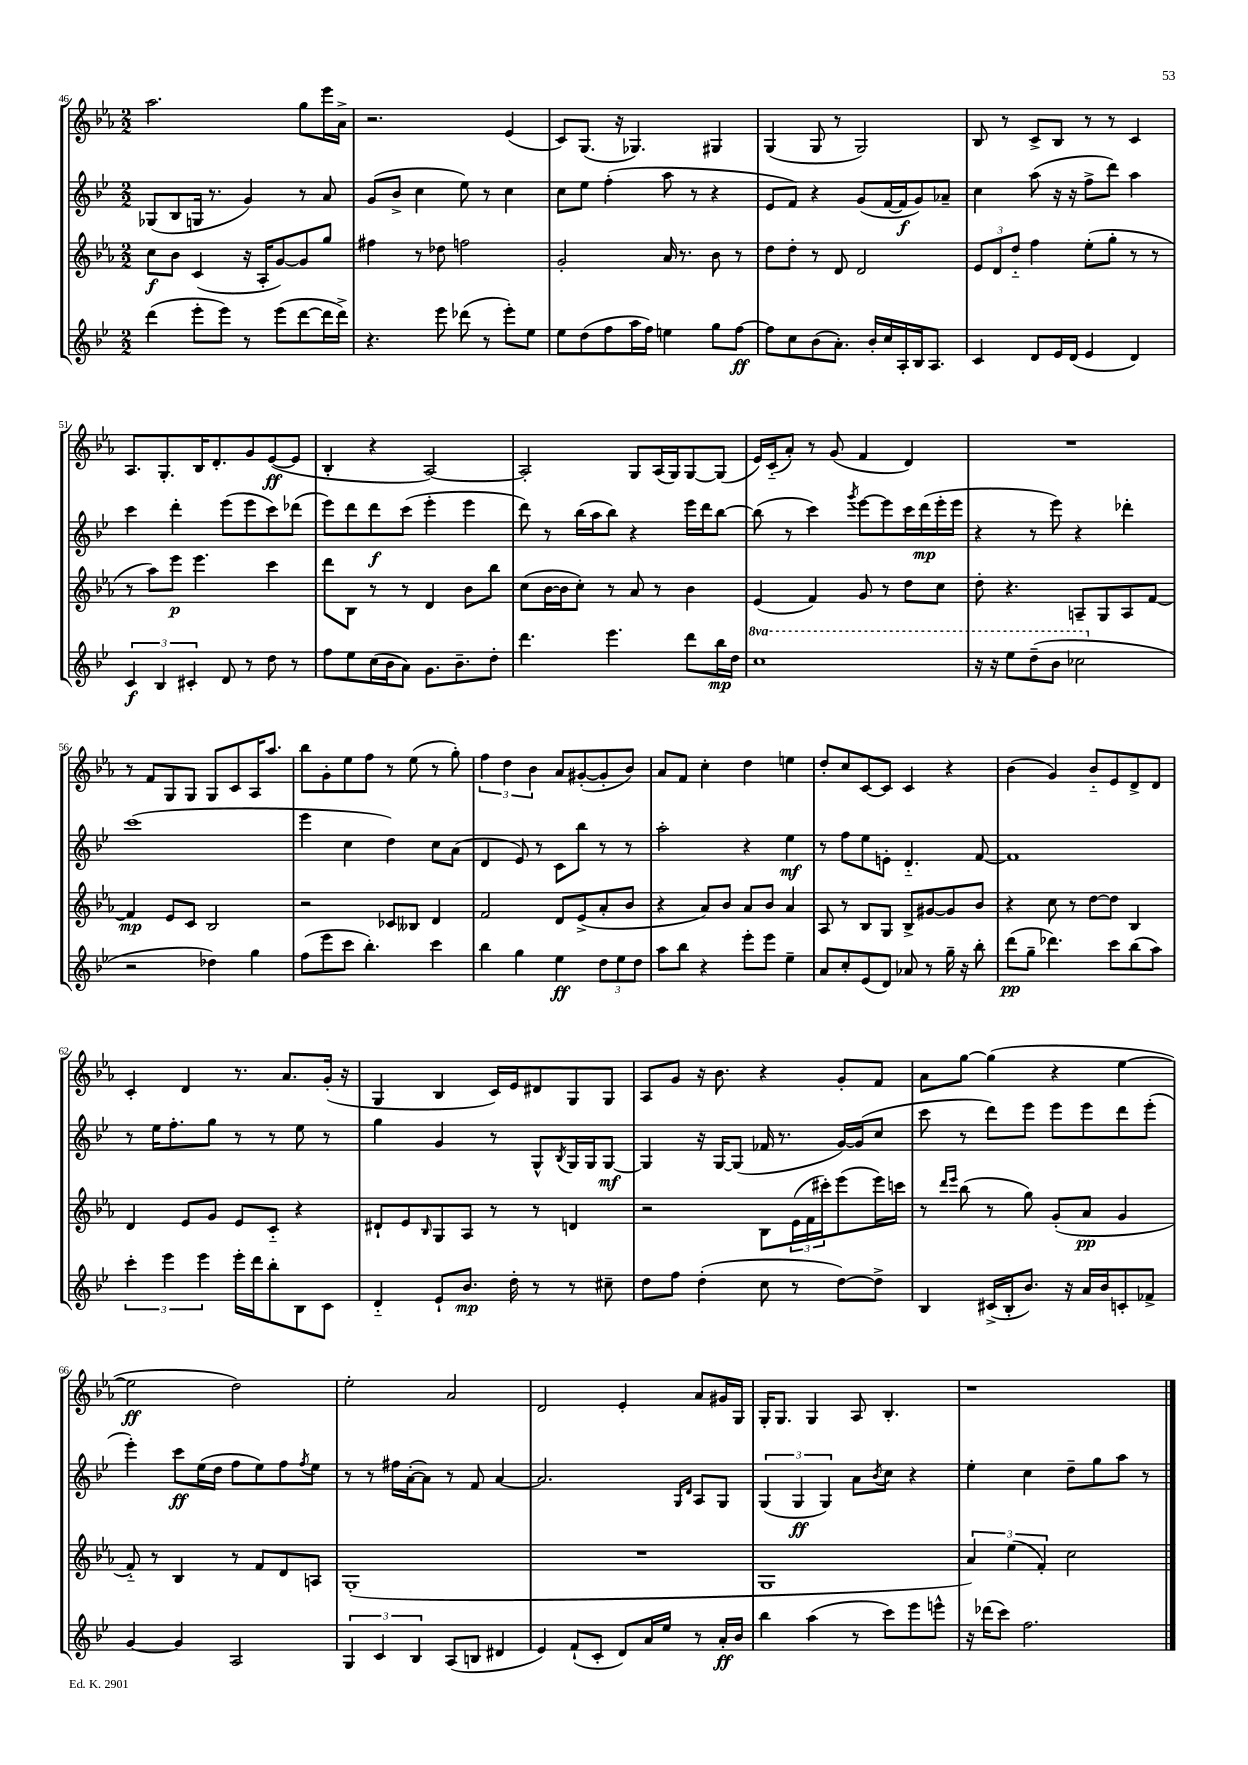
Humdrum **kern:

**kern	**kern	**kern	**kern
*staff4	*staff3	*staff2	*staff1
*clefG2	*clefG2	*clefG2	*clefG2
*k[b-e-]	*k[b-e-a-]	*k[b-e-]	*k[b-e-a-]
*M2/2	*M2/2	*M2/2	*M2/2
(4ddd	8cc	(8G-	2.aa-
.	8b-	8B-	.
8eee-'	(4c	16G	.
.	.	8.r	.
8eee-)	.	.	.
8r	16r	4g)	.
.	16A-'	.	.
(8eee-	[8g)	.	.
[8ddd	8g]	8r	8gg
16ddd]	8gg	8a	16eee-
16ddd^)	.	.	16a-^
=	=	=	=
4.r	4ff#	(8g	2.r
.	.	8b-^	.
.	8r	4cc	.
8eee-	8dd-	.	.
(8ddd-	2ff	8ee-)	.
8r	.	8r	.
8eee-')	.	4cc	(4e-
8ee-	.	.	.
=	=	=	=
8ee-	2g'	8cc	8c)
(8dd	.	8ee-	(8.G
8ff	.	(4ff'	.
.	.	.	16r
16aa	.	.	4.G-)
16ff)	.	.	.
4ee	16a-	8aa	.
.	8.r	.	.
.	.	8r	.
8gg	8b-	4r	4G#
[8ff	8r	.	.
=	=	=	=
8ff]	8dd	8e-	(4G
8cc	8dd'	8f)	.
(8b-	8r	4r	8G
8.a')	8d	.	8r
.	2d	(8g	2G)
16b-'	.	.	.
16cc	.	[16f	.
16A'	.	16f]	.
16B-	.	8g)	.
8.A	.	.	.
.	.	8a-~	.
=	=	=	=
4c	12e-	4cc	8B-
.	12d	.	.
.	.	.	8r
.	12dd'~	.	.
8d	4ff	(8aa	8c^
16e-	.	16r	8B-
(16d	.	16r	.
4e-	(8ee-'	8ff^	8r
.	8gg'	8ddd)	8r
4d)	8r	4aa	4c
.	8r	.	.
=	=	=	=
6c	8r	4ccc	8.A-
.	8aa-)	.	.
6B-	.	.	.
.	.	.	8.G'
.	8eee-	4ddd'	.
6c#'	.	.	.
.	4.eee-	.	16B-
.	.	.	8.d'
8d	.	(8eee-	.
8r	.	8eee-	8g
8dd	4ccc	8ccc)	([8e-
8r	.	(8ddd-	8e-]
=	=	=	=
8ff	8ddd	8eee-)	4B-'
8ee-	8B-	8ddd	.
(16cc	8r	8ddd	4r
16b-	.	.	.
8a)	8r	(8ccc	.
8.g	4d	4eee-'	[2A-)
8.b-~	.	.	.
.	8b-	4eee-	.
8dd'	8bb-	.	.
=	=	=	=
4.ddd	(8cc	8ddd)	2A-']
.	[16b-	8r	.
.	16b-]	.	.
.	8cc')	(16bb-	.
.	.	16aa	.
4.eee-	8r	8bb-)	.
.	8a-	4r	8G
.	8r	.	(16A-
.	.	.	16G)
8ddd	4b-	16eee-	[8G
.	.	16ddd	.
16bb-	.	[8bb-	(8G]
16dd	.	.	.
=	=	=	=
1ccc	(4e-	(8bb-]	16e-)
.	.	.	(16c'~
.	.	8r	8a-')
.	4f)	4ccc)	8r
.	.	.	(8g
.	.	8qggg	.
.	8g	[8eee-	4f
.	8r	8eee-]	.
.	8dd	16ccc	4d)
.	.	(16ddd	.
.	8cc	16eee-'	.
.	.	16eee-	.
=	=	=	=
16r	8dd'	4r	1r
16r	.	.	.
8eee-	4.r	.	.
(8ddd~	.	8r	.
8bb-	.	8eee-)	.
2ccc-	8A~	4r	.
.	8G	.	.
.	8A	4ddd-'	.
.	[8f	.	.
=	=	=	=
2r	4f]	(1ccc	8r
.	.	.	8f
.	8e-	.	8G
.	8c	.	8G
4dd-)	2B-	.	8G
.	.	.	8c
4gg	.	.	16A-
.	.	.	8.aa-
=	=	=	=
(8ff	2r	4eee-	8bb-
8eee-	.	.	8g'
8ccc	.	4cc	8ee-
4.bb-')	.	.	8ff
.	8c-	4dd)	8r
.	8B--	.	(8ee-
4ccc	4d	8cc	8r
.	.	(8a	8gg')
=	=	=	=
4bb-	2f	4d	6ff
.	.	.	6dd
4gg	.	8e-)	.
.	.	.	6b-
.	.	8r	.
4ee-	8d	8c	8a-
.	(8e-^	8bb-	([8g#'
12dd	8a-'	8r	8g#']
12ee-	.	.	.
.	8b-	8r	8b-)
12dd	.	.	.
=	=	=	=
8aa	4r	2aa'	8a-
8bb-	.	.	8f
4r	8a-)	.	4cc'
.	8b-	.	.
8eee-'	8a-	4r	4dd
8eee-	8b-	.	.
4ee-~	4a-	4ee-	4ee
=	=	=	=
8a	8A-	8r	8dd'
8cc'	8r	8ff	8cc
(8e-	8B-	8ee-	[8c
8d)	8G	8e'	8c]
8a-	8B-^	4.d'~	4c
8r	[8g#	.	.
16gg~	8g#]	.	4r
16r	.	.	.
8bb-'	8b-	[8f	.
=	=	=	=
(8ddd	4r	1f]	(4b-
8gg~	.	.	.
4.ddd-)	8cc	.	4g)
.	8r	.	.
.	[8dd	.	8b-'~
8ccc	8dd]	.	8e-
(8bb-	4B-	.	8d^
8aa)	.	.	8d
=	=	=	=
6ccc'	4d	8r	4c'
.	.	16ee-	.
6eee-	.	.	.
.	.	8.ff'	.
.	8e-	.	4d
6eee-	.	.	.
.	8g	8gg	.
16eee-'	8e-	8r	8.r
16ddd	.	.	.
8bb-'	8c'~	8r	.
.	.	.	8.a-
8B-	4r	8ee-	.
8c	.	8r	(16g'
.	.	.	16r
=	=	=	=
4d'~	8d#`	4gg	4G
.	8e-	.	.
.	16qqB-	.	.
8e-`	8G	4g	4B-
8.b-	8A-	.	.
.	8r	8r	16c)
16dd'	.	.	16e-
8r	8r	8G^^	8d#
.	.	8qB-	.
8r	4d	16G	8G
.	.	16G	.
8cc#~	.	[8G	8G
=	=	=	=
8dd	2r	4G]	8A-
8ff	.	.	8g
(4dd'	.	16r	16r
.	.	[16G	8.b-
.	.	(8G]	.
8cc	8B-	16f-	4r
.	.	8.r	.
8r	(24e-	.	.
.	24f	.	.
.	24ccc#')	.	.
[8dd)	(8eee-	[16g)	8g'
.	.	(16g]	.
8dd^]	16eee-)	8cc	8f
.	16ccc	.	.
=	=	=	=
4B-	8r	8ccc	8a-
.	16qqddd	.	.
.	16qqeee-	.	.
.	(8bb-	8r	[8gg
(16c#^	8r	8ddd)	(4gg]
16B-'	.	.	.
8.b-)	8gg)	8eee-	.
.	(8g'	8eee-	4r
16r	.	.	.
16a	8a-	8eee-	.
16b-	.	.	.
8c'	4g	8ddd	[4ee-
8f-^	.	(8eee-'	.
=	=	=	=
[4g	8f'~)	4eee-')	2ee-]
.	8r	.	.
4g]	4B-	8ccc	.
.	.	(16ee-	.
.	.	16dd	.
2A	8r	8ff	2dd)
.	8f	8ee-)	.
.	8d	8ff	.
.	.	8qff	.
.	8A	8ee-	.
=	=	=	=
6G	(1G'	8r	2ee-'
.	.	8r	.
6c	.	.	.
.	.	16ff#	.
.	.	([16a'	.
6B-	.	.	.
.	.	8a])	.
(8A	.	8r	2a-
8B	.	8f	.
4d#	.	[4a	.
=	=	=	=
4e-)	1r	2.a]	2d
(8f`	.	.	.
8c'	.	.	.
8d)	.	.	4e-'
16a	.	.	.
16ee-	.	.	.
.	.	16qqG	.
.	.	16qqd	.
8r	.	8A	8a-
16a'	.	8G	16g#
16b-	.	.	16G
=	=	=	=
4bb-	1G	(6G	16G'
.	.	.	8.G
.	.	6G	.
(4aa	.	.	4G
.	.	6G)	.
8r	.	8a	8A-
.	.	8qb-	.
8ccc)	.	8cc	4.B-'
8eee-	.	4r	.
8eee^^	.	.	.
=	=	=	=
16r	6a-)	4ee-'	1r
(16ddd-	.	.	.
8ccc)	.	.	.
.	(6ee-	.	.
2.ff	.	4cc	.
.	6f')	.	.
.	2cc	8dd~	.
.	.	8gg	.
.	.	8aa	.
.	.	8r	.
==	==	==	==
*-	*-	*-	*-
